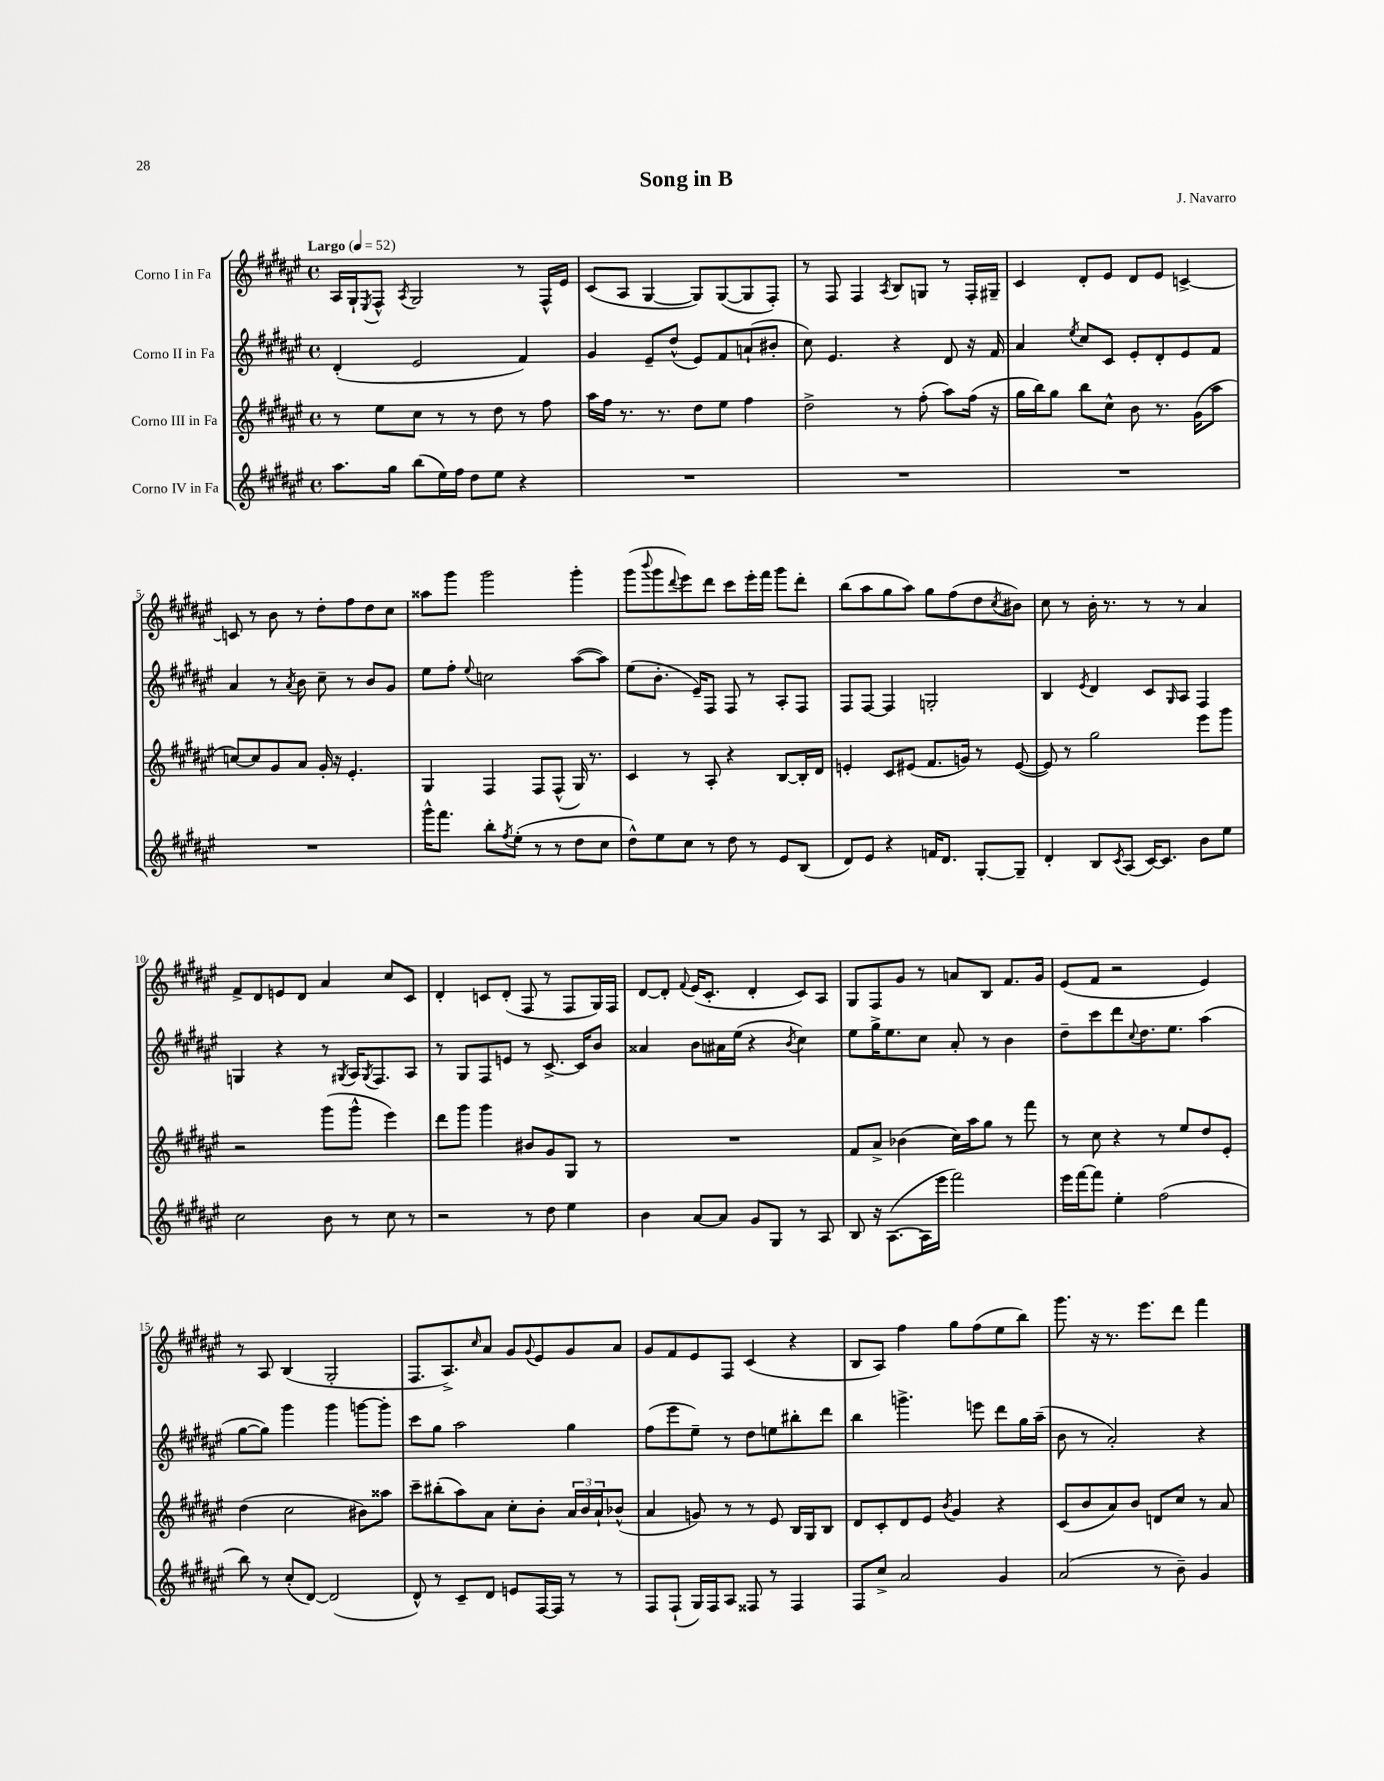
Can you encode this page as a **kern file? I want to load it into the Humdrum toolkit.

**kern	**kern	**kern	**kern
*staff4	*staff3	*staff2	*staff1
*clefG2	*clefG2	*clefG2	*clefG2
*k[f#c#g#d#a#e#]	*k[f#c#g#d#a#e#]	*k[f#c#g#d#a#e#]	*k[f#c#g#d#a#e#]
*M4/4	*M4/4	*M4/4	*M4/4
*met(c)	*met(c)	*met(c)	*met(c)
*MM52	*MM52	*MM52	*MM52
8.aa#	8r	(4d#'	16A#
.	.	.	16G#`
.	.	.	8qE#
.	8ee#	.	8F#^^
16gg#	.	.	.
.	.	.	8qA#
(8bb	8cc#	2e#	2G#
16ee#)	8r	.	.
16ff#	.	.	.
8dd#	8r	.	.
8ee#	8dd#	.	.
4r	8r	4f#)	8r
.	8ff#	.	16F#^^
.	.	.	16e#
=	=	=	=
1r	16aa#	4g#	(8c#
.	16ff#	.	.
.	8.r	.	8A#
.	.	8e#~	[4G#
.	8.r	.	.
.	.	(8dd#^^	.
.	8dd#	8e#)	8G#])
.	8ee#	8f#	([8G#
.	4ff#	(8a`	8G#]
.	.	8b#'	8F#')
=	=	=	=
1r	2dd#^	8cc#)	8r
.	.	4.e#	8F#
.	.	.	4F#
.	.	.	8qA#
.	8r	4r	8B
.	(8ff#'	.	8G
.	8aa#)	8d#	8r
.	(16ff#	16r	16F#'
.	16r	16f#	16G#~
=	=	=	=
1r	16gg#	4a#	4c#
.	16bb)	.	.
.	8gg#	.	.
.	.	8qee#	.
.	8bb	8cc#	8d#'
.	8cc#^^	8c#	8e#
.	8b	8e#'	8d#
.	8.r	8d#'	8e#
.	.	8e#	[4c^
.	(16g#	.	.
.	8aa#	8f#	.
=	=	=	=
1r	[8cc)	4a#	8c]
.	8cc]	.	8r
.	8g#	8r	8b
.	.	8qa#	.
.	8a#	8b	8r
.	16g#'	8cc#~	8dd#'
.	16r	.	.
.	4.e#'	8r	8ff#
.	.	8b	8dd#
.	.	8g#	8cc#
=	=	=	=
16ggg#^^	4G#	8ee#	8aa##
8.fff#	.	.	.
.	.	8ff#'	8ggg#
.	.	8qqee#	.
8bb'	4F#	2cc	2ggg#
8qff#	.	.	.
(8ee#'	.	.	.
8r	8F#	.	.
8r	(8F#^^	.	.
8dd#	16G#)	([8aa#	4ggg#'
.	8.r	.	.
8cc#	.	8aa#])	.
=	=	=	=
8dd#^^)	4c#	(8ee#	(8ggg#
.	.	.	8qqbbb
8ee#	.	8.b'	8ggg#
.	.	.	8qqddd#
8cc#	8r	.	8eee#)
.	.	16e#~)	.
8r	8A#'	8F#	8ddd#
8dd#	4r	8F#	8ccc#
8r	.	8r	16eee#'
.	.	.	16fff#
8e#	[8B	8A#'	8ggg#
(8B	16B']	8F#	8ddd#'
.	16d#	.	.
=	=	=	=
8d#)	4e'	8F#	(8bb
8e#	.	[8F#	8aa#
4r	8c#	4F#]	8gg#
.	(8e#	.	8aa#)
16f	8.f#	2G'	8gg#
8.d#	.	.	.
.	.	.	(8ff#
.	16g)	.	.
[8G#'	8r	.	8dd#
.	.	.	8qcc#
8G#~]	([8e#	.	8b#)
=	=	=	=
4d#'	8e#])	4B	8cc#
.	8r	.	8r
.	.	8qe#	.
8B	2gg#	4d#	16b'
.	.	.	8.r
8qc#	.	.	.
(8A#	.	.	.
[16c#)	.	8c#	8r
8.c#]	.	.	.
.	.	16qqG#	.
.	.	8A#	8r
8b	8eee#	4F#	4a#
8ee#	8ggg#	.	.
=	=	=	=
2cc#	2r	4G	8f#^
.	.	.	8d#
.	.	4r	8e
.	.	.	8d#
8b	(8ggg#	8r	4a#
.	.	8qG#	.
8r	8ggg#^^	16A#	.
.	.	8qG#	.
.	.	8.F#	.
8cc#	4eee#)	.	8cc#
8r	.	8A#	8c#
=	=	=	=
2r	8ddd#	8r	4d#'
.	8ggg#	8G#	.
.	4ggg#	8F#	8c
.	.	8e	(8d#'
8r	8b#	8r	8F#
8dd#	8g#	[8.c#^	8r
4ee#	8G#	.	8F#
.	.	16c#]	.
.	8r	8b	16G#)
.	.	.	16F#
=	=	=	=
4b	1r	4a##	[8d#
.	.	.	8d#']
.	.	.	8qqf#
[8a#	.	8b	(16e#
.	.	.	8.c#'
8a#]	.	16a#	.
.	.	(16ee#	.
8g#	.	4r	4d#'
8G#	.	.	.
.	.	8qb	.
8r	.	4cc#)	8c#)
8A#	.	.	8A#
=	=	=	=
8B	8f#	8ee#	8G#
16r	8a#^	16gg#^	8F#
([8.A#	.	8.ee#	.
.	(4b-	.	8g#
16A#]	.	8cc#	8r
16eee#	.	.	.
2fff#)	16cc#)	8a#'	8a
.	16aa#	.	.
.	8gg#	8r	8B
.	8r	4b	8.f#
.	8fff#	.	.
.	.	.	16g#
=	=	=	=
16eee#	8r	8dd#~	(8e#
[16fff#	.	.	.
8fff#]	8cc#	8ccc#	8f#
4ee#'	4r	8ddd#	2r
.	.	8qqcc#	.
.	.	8.dd#	.
(2ff#	8r	.	.
.	.	8.ee#	.
.	8ee#	.	.
.	8dd#	(4aa#	4e#)
.	8e#'	.	.
=	=	=	=
8bb)	(4dd#	[8gg#	8r
8r	.	8gg#])	8A#
(8cc#'	2cc#	4ggg#	(4B
[8d#)	.	.	.
(2d#]	.	4ggg#	2G#'
.	8b#)	[8ggg	.
.	8aa##	8ggg']	.
=	=	=	=
8d#^^)	8ccc#~	8ccc#	8.F#
8r	(8bb#'	8gg#	.
.	.	.	8.A#^)
8c#~	8aa#)	2aa#	.
.	.	.	16qqcc#
8d#	8a#	.	8a#
8e	8cc#'	.	8g#
.	.	.	8qqg#
[16F#	8b'	.	8e#
16F#]	.	.	.
8r	24a#	4gg#	8g#
.	24b	.	.
.	24a#`	.	.
8r	(8b-^^	.	8a#
=	=	=	=
8F#	4a#	(8ff#	8g#
(8F#`	.	8eee#	8f#
16G#)	8g)	8ee#~)	8e#
16F#	.	.	.
8A#	8r	8r	8F#
8F##	8r	8dd#	(4c#
8r	8e#	8ee	.
4F##	16B	8bb#'	4r
.	16G#	.	.
.	8B	8ddd#	.
=	=	=	=
8F#	8d#	4bb	8B
8cc#^	8c#'	.	8A#)
2a#	8d#	4.ggg^	4ff#
.	8e#	.	.
.	8qb	.	.
.	4g#	.	8gg#
.	.	8eee	(8ff#
4g#	4r	8ddd#	8ee#
.	.	16gg#	8bb)
.	.	(16aa#~	.
=	=	=	=
(2a#	(8c#	8b	8.ggg#
.	8b	8r	.
.	.	.	16r
.	8a#)	2a#')	8.r
.	8b	.	.
.	.	.	8.eee#
8r	8d	.	.
8b~)	8cc#	.	8ddd#
4g#	8r	4r	4fff#
.	8a#	.	.
==	==	==	==
*-	*-	*-	*-
